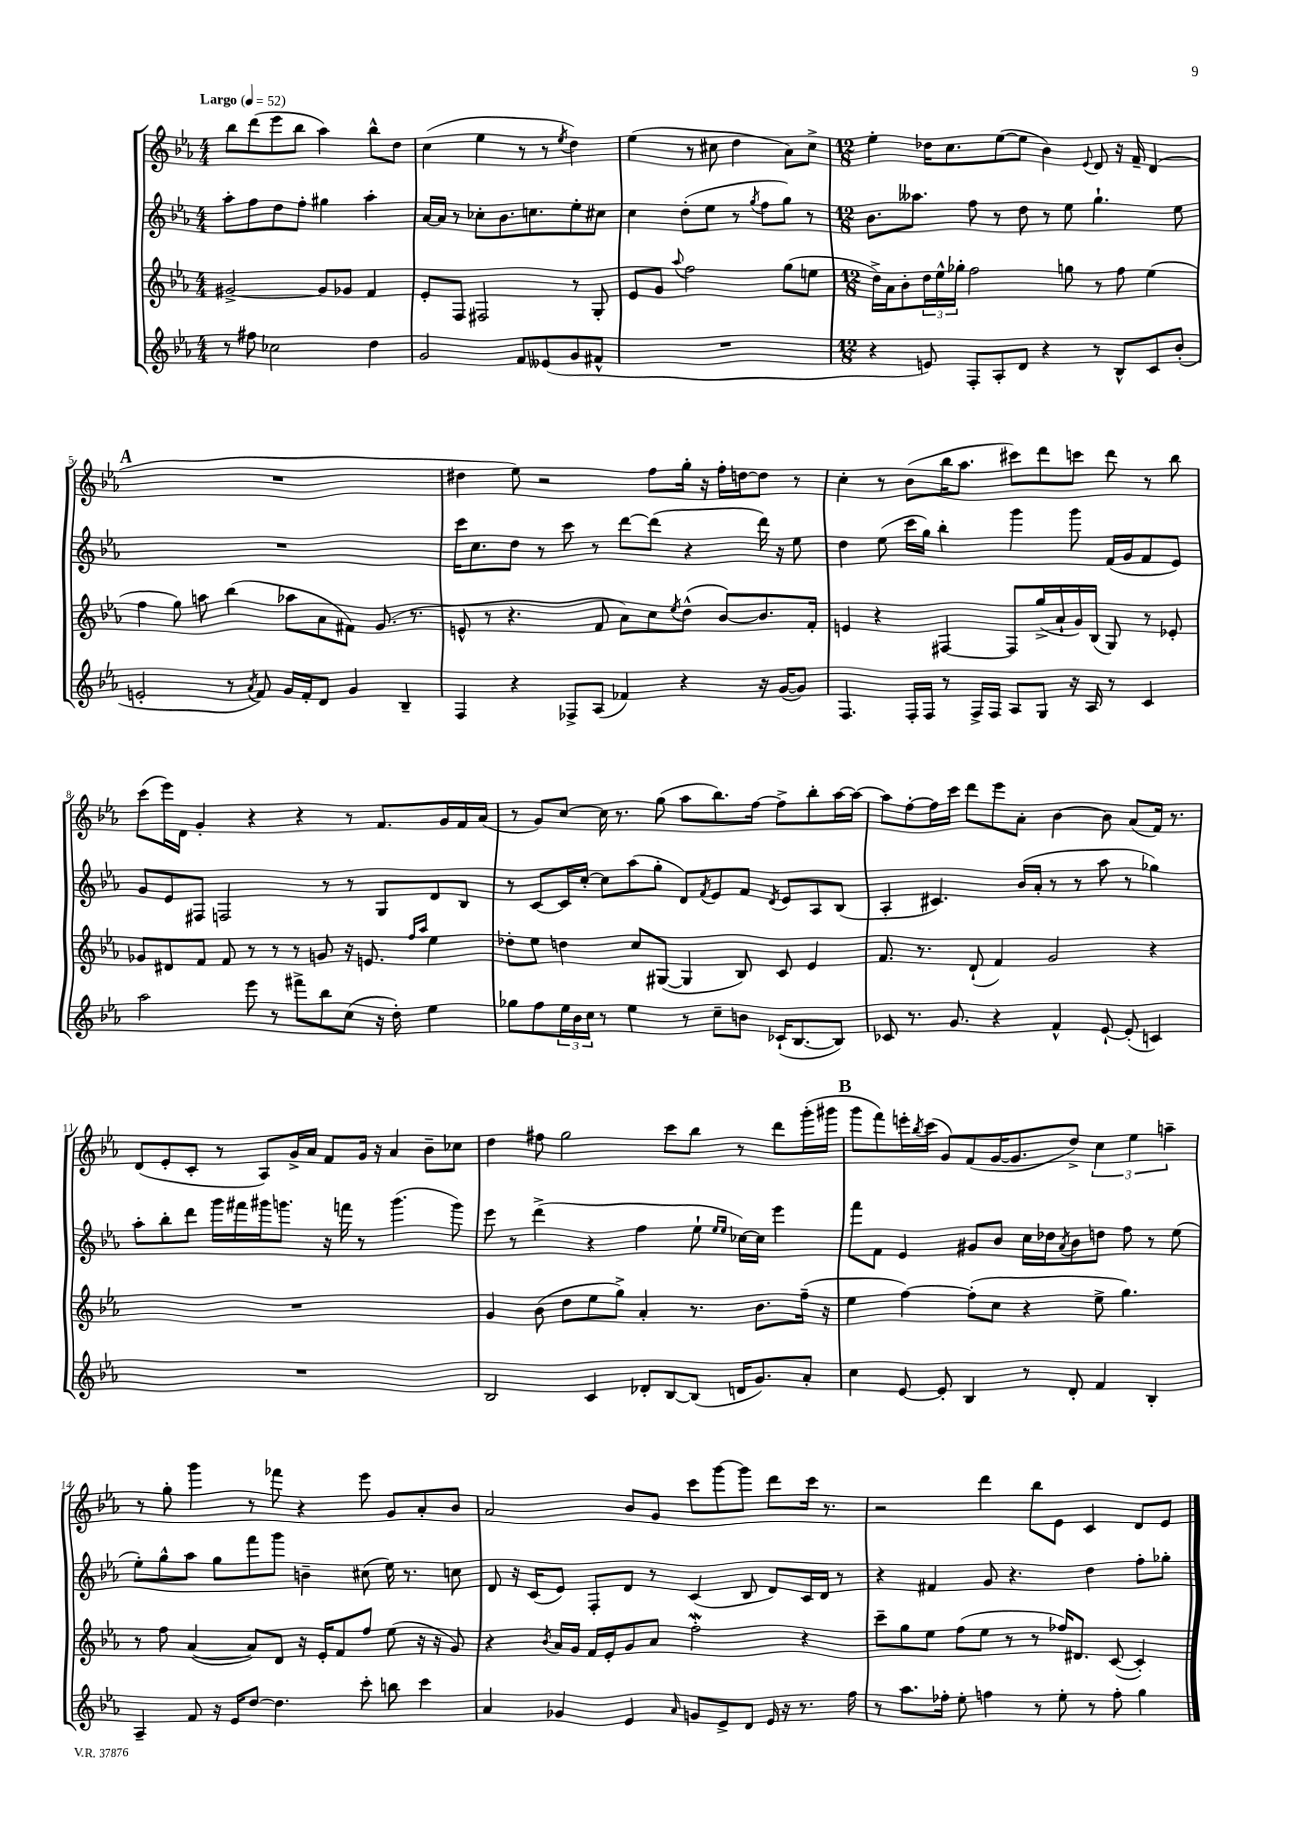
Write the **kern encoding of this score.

**kern	**kern	**kern	**kern
*part4	*part3	*part2	*part1
*staff4	*staff3	*staff2	*staff1
*clefG2	*clefG2	*clefG2	*clefG2
*k[b-e-a-]	*k[b-e-a-]	*k[b-e-a-]	*k[b-e-a-]
*M4/4	*M4/4	*M4/4	*M4/4
*MM52	*MM52	*MM52	*MM52
=1	=1	=1	=1
!	!	!	!LO:TX:a:B:t=Largo
8r	[2g#X^/	8aa-'\L	8bb-\L
8ff#X\	.	8ff\	(8ddd\
2cc-X\	.	8dd\	8eee-\
.	.	8ff'\J	8bb-\J
.	8g#/L]	4gg#X\	4aa-\)
.	8g-X/J	.	.
4dd\	4f/	4aa-'\	8bb-^^\L
.	.	.	8dd\J
=2	=2	=2	=2
2g/	8e-'/L	[16a-/LL	(4cc\
.	.	16a-/JJ]	.
.	8F/J	8r	.
.	2F#X/	8cc-X'\L	4ee-\
.	.	8.b-\	.
8f/L	.	.	8r
.	.	8.ccn\	.
(8e--X/	.	.	8r
.	.	.	8qee-/
8g/	8r	8ee-'\	4dd\)
8f#X^^/J	8G'/	8cc#X\J	.
=3	=3	=3	=3
1r	8e-/L	4cc\	(4ee-\
.	8g/J	.	.
.	8qqaa-/	.	.
.	2ff\	(8dd'\L	8r
.	.	8ee-\J	8cc#X\
.	.	8r	4dd\
.	.	8qgg/	.
.	.	8ff\L	.
.	(8gg\L	8gg\J)	8a-\L)
.	8een\J	8r	8cc#^\J
=4	=4	=4	=4
*M12/8	*M12/8	*M12/8	*M12/8
4r	16dd^\LL)	8.b-\L	4ee-'\
.	16a-\J	.	.
.	8b-'\	.	.
.	.	8.aa--X\J	.
8en/)	24dd\L	.	16dd-X\KL
.	24ee-^^\	.	.
.	.	.	8.cc\
.	24gg-X'\JJ	.	.
8F'/L	2ff\	8ff\	.
8A-'/	.	8r	([8ee-\
8d/J	.	8dd\	8ee-\J]
4r	.	8r	4b-\)
.	8ggn\	8ee-\	.
.	.	.	8qqe-/
8r	8r	4.gg`\	8d/
8B-^^/L	8ff\	.	16r
.	.	.	16f~/
8c/	(4ee-\	.	(4d/
(8b-'/J	.	8ee-\	.
!!LO:LB:g=z
!!LO:REH:place=s1:t=A
=5	=5	=5	=5
2en'/	4ff\	1.r	1.r
.	8gg\)	.	.
.	8aan\	.	.
8r	(4bb-\	.	.
8qa-/	.	.	.
8f/)	.	.	.
16g/LL	8aa-X\L	.	.
16f'/J	.	.	.
8d/J	8a-\	.	.
4g/	8f#X\J)	.	.
.	(8.g/	.	.
4B-~/	.	.	.
.	8.r	.	.
=6	=6	=6	=6
4F/	8en^^/	16ccc\KL	4dd#X\
.	.	8.cc\	.
.	8r	.	.
4r	4.r	8dd\J	8ee-\)
.	.	8r	2r
8F-X^/L	.	8ccc\	.
(8A-/J	8f/	8r	.
4f-X/)	8a-\L)	[8ddd\L	.
.	8cc\	(8ddd\J]	8ff\L
.	8qee-/	.	.
4r	(8dd^^\J	4r	16gg'\Jk
.	.	.	16r
.	[8b-/L)	.	16ff'\LL
.	.	.	[16ddn\J
16r	8.b-/]	16ddd\)	8dd\J]
([16g/KL	.	16r	.
8g/J])	.	8ee-\	8r
.	16f'/Jk	.	.
=7	=7	=7	=7
4.F/	4en/	4dd\	4cc'\
.	4r	(8ee-\	8r
16F'/LL	.	16ccc\LL	(8b-\L
16F/JJ	.	16gg\JJ)	.
8r	[4F#X/	4bb-'\	16bb-\K
.	.	.	8.aa-\J
16F^/LL	.	.	.
16F/JJ	.	.	.
8A-/L	8F#/L]	4ggg\	8ccc#X\L)
8G/J	(16gg^/L	.	8ddd\
.	16a-`/	.	.
16r	16g/)	8ggg\	8cccn\J
16A-/	(16B-/JJ	.	.
8r	8G/)	(16f/LL	8ddd\
.	.	16g/J	.
4c/	8r	8f/	8r
.	8e-X'/	8e-/J)	8bb-\
!!LO:LB:g=z
=8	=8	=8	=8
2aa-\	8g-X/L	8g/L	(8ccc\L
.	8d#X/	8e-/	16eee-\L)
.	.	.	16d\JJ
.	8f/J	8F#X/J	4g'/
.	8f/	2Fn/	.
8eee-\	8r	.	4r
8r	8r	.	.
8fff#X^\L	8r	.	4r
8bb-\	8gn/	8r	.
(8cc\J	16r	8r	8r
.	8.en/	.	.
16r	.	8G/L	8.f/L
16dd'\)	.	.	.
.	16qqff/LL	.	.
.	16qqaa-/JJ	.	.
4ee-\	4ee-\	8d/	.
.	.	.	16g/L
.	.	8B-/J	16f/
.	.	.	(16a-/JJ
=9	=9	=9	=9
8gg-X\L	8dd-X'\L	8r	8r
8ff\	8ee-\J	[8c/L	8g/L)
24ee-\L	4ddn\	16c/L]	[8cc/J
24b-\	.	.	.
.	.	[16cc'/JJ	.
24cc\JJ	.	.	.
8r	.	8cc\L]	16cc\]
.	.	.	8.r
4ee-\	8cc/L	(8aa-\	.
.	([8G#X/J	8gg'\J	(8gg\
8r	4G#/]	8d/L)	8aa-\L
.	.	8qf/	.
8cc~\L	.	8e-/	8.bb-\)
8bn\J	8B-/)	8f/J	.
.	.	.	[16ff\Jk
.	.	8qd/	.
(16c-X`/KL	8c/	8e-/L	8ff^\L]
[8.B-/	.	.	.
.	4e-/	8A-/	8bb-'\
8B-/J])	.	(8B-/J	[16aa-\L
.	.	.	16aa-\JJ_
=10	=10	=10	=10
8c-X/	8.f/	4A-'/	8aa-\L]
8.r	.	.	[8ff'\
.	8.r	.	.
.	.	4.c#X/)	16ff\L]
8.g/	.	.	16ccc\JJ
.	(8d`/	.	8ddd\L
4r	4f/)	.	8eee-\
.	.	(16b-/LL	8a-'\J
.	.	16a-'/JJ	.
4f^^/	2g/	8r	[4b-\
.	.	8r	.
[8e-`/	.	8aa-\	8b-\]
(8e-'/]	.	8r	(8a-/L
4cn/)	4r	4gg-X\)	16f/Jk)
.	.	.	8.r
!!LO:LB:g=z
=11	=11	=11	=11
1.r	1.r	8aa-'\L	(8d/L
.	.	8bb-'\	8e-'/
.	.	8ddd\J	8c'/J
.	.	16ggg\LL	8r
.	.	16fff#X\	.
.	.	16ggg#X\J	8A-/L)
.	.	8.gggn\J	.
.	.	.	16g^/L
.	.	.	16a-/JJ
.	.	16r	8f/L
.	.	16fffn\	.
.	.	8r	16g/Jk
.	.	.	16r
.	.	(4.ggg\	4a-/
.	.	.	8b-~\L
.	.	8ggg\)	8cc-X\J
=12	=12	=12	=12
2B-/	4g/	8eee-\	4dd\
.	.	8r	.
.	(8b-\	(4ddd^\	8ff#X\
.	8dd\L	.	2gg\
4c/	8ee-\	4r	.
.	8gg^\J)	.	.
8d-X'/L	4a-'/	4ff\	.
[8B-/	.	.	8ccc\L
(8B-/J]	8.r	8ee-`\	8bb-\J
.	.	16qqee-/LL	.
.	.	16qqee-/JJ	.
16dn/KL	.	[16cc-X\LL)	8r
8.g/)	8.b-\L	16cc-\JJ]	.
.	.	4eee-\	8ddd\L
8a-'/J	(16ff~\Jk	.	(16ggg'\L
.	16r	.	16ggg#X\JJ
!!LO:REH:place=s1:t=B
=13	=13	=13	=13
4cc\	4ee-\	8fff\L	8ggg\L
.	.	8f\J	8fff\)
[8e-/	[4ff\)	4e-/	16eeen'\L
.	.	.	8qbb-/
.	.	.	(16ccc\JJ
8e-'/]	.	.	8g/L)
4B-/	(8ff'\L]	8g#X/L	(8f/
.	8cc\J	8b-/J	[16g/K
.	.	.	8.g/]
8r	4r	16cc\LL	.
.	.	16dd-X\J	.
.	.	8qa-/	.
8d'/	.	8b-\	8dd^/J)
4f/	8ee-^\	8ddn\J	6cc\
.	4.gg\)	8ff\	.
.	.	.	6ee-\
4B-'/	.	8r	.
.	.	.	6aan~\
.	.	(8ee-\	.
!!LO:LB:g=z
=14	=14	=14	=14
4A-~/	8r	8ee-'\L)	8r
.	8ff\	8gg^^\	8gg'\
8f/	([4a-/	8aa-\J	4ggg\
16r	.	8gg\L	.
16e-/KL	.	.	.
[8dd/J	8a-/L])	8fff\	8r
4.dd\]	8d/J	8ggg\J	8fff-X\
.	16r	4bn~\	4r
.	16e-'/KL	.	.
.	8f/	.	.
8ccc'\	8ff/J	(8cc#X\	8eee-\
8bbn\	(8ee-\	16ee-\)	8g/L
.	.	8.r	.
4ccc\	16r	.	8a-'/
.	16r	.	.
.	8g/)	8ccn\	8b-/J
=15	=15	=15	=15
4a-/	4r	8d/	2a-/
.	.	16r	.
.	.	(16c/KL	.
.	8qb-/	.	.
4g-X/	16a-/LL	8e-/J)	.
.	16g/JJ	.	.
.	16f/LL	8F'/L	.
.	16e-'/J	.	.
4e-/	8g/	8d/J	8b-/L
.	8a-/J	8r	8g/J
16qqa-/	.	.	.
8gn/L	2ffW'\	(4c/	8ccc\L
8e-^/	.	.	[8ggg\
8d/J	.	8B-/	8ggg\J]
16e-/	.	8d/L)	8ddd\L
16r	.	.	.
8.r	4r	16c/L	16ccc\Jk
.	.	16d/JJ	8.r
.	.	8r	.
16ff\	.	.	.
=16	=16	=16	=16
8r	8ccc~\L	4r	2r
8.aa-\L	8gg\	.	.
.	8ee-\J	4f#X/	.
16ff-X'\Jk	.	.	.
8ee-'\	(8ff\L	.	.
4ffn\	8ee-\J	8g/	4ddd\
.	8r	4.r	.
8r	8r	.	8bb-\L
8ee-'\	16ff-X/KL)	.	8e-\J
.	8.d#X/J	.	.
8r	.	4dd\	4c/
8ff'\	([8c/	.	.
4gg\	4c'/])	8ff'\L	8d/L
.	.	8gg-X'\J	8e-/J
==	==	==	==
*-	*-	*-	*-
